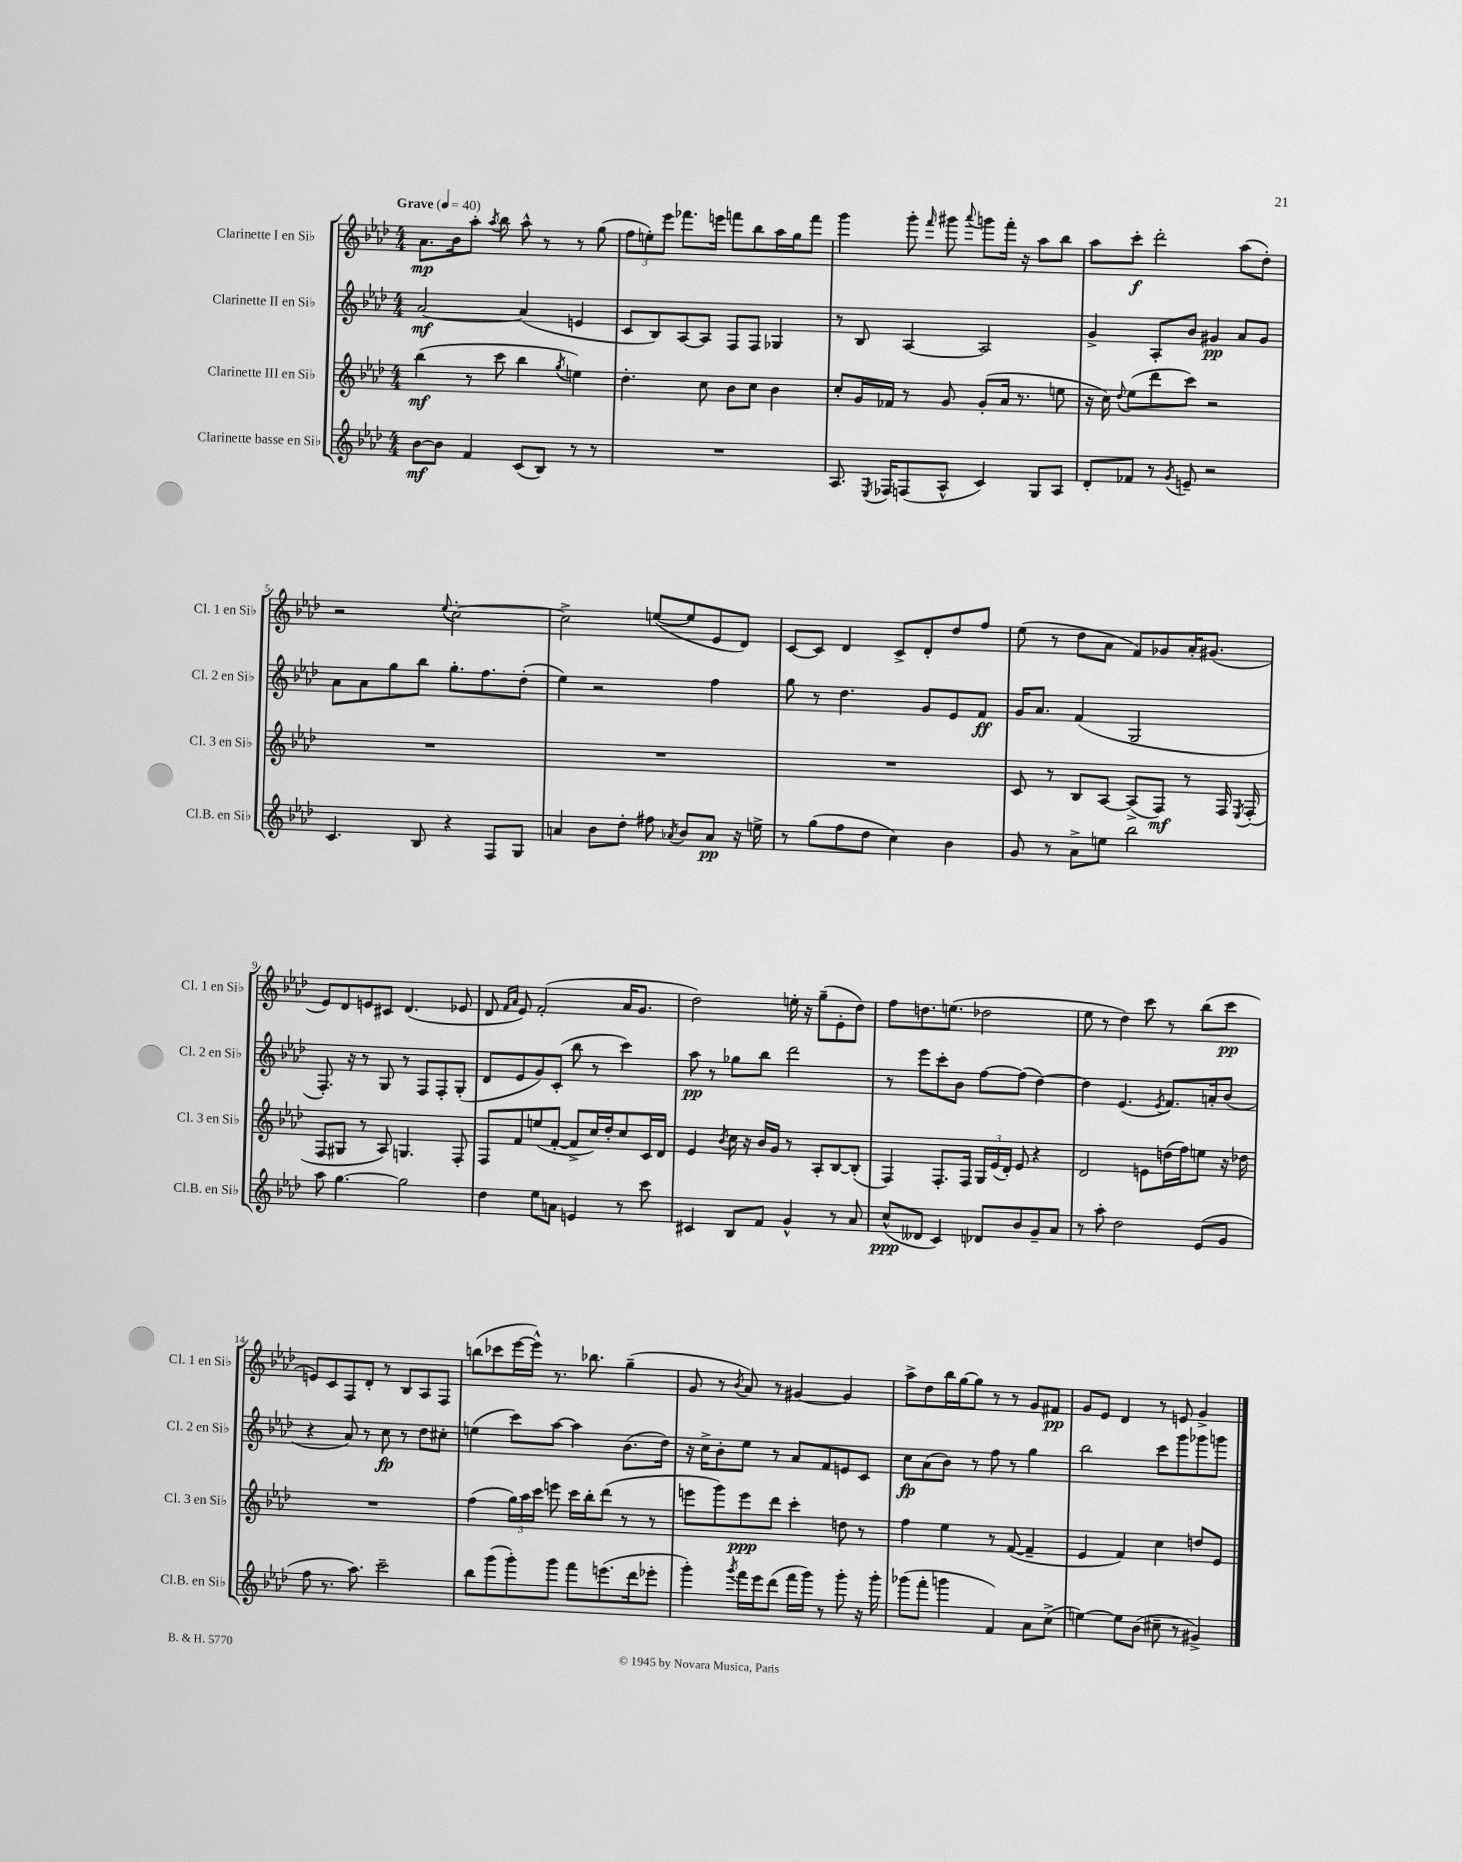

**kern	**kern	**kern	**kern
*staff4	*staff3	*staff2	*staff1
*clefG2	*clefG2	*clefG2	*clefG2
*k[b-e-a-d-]	*k[b-e-a-d-]	*k[b-e-a-d-]	*k[b-e-a-d-]
*M4/4	*M4/4	*M4/4	*M4/4
*MM40	*MM40	*MM40	*MM40
[8b-	(4bb-	[2a-	8.a-
8b-]	.	.	.
.	.	.	16b-
4f	8r	.	8aa-'
.	.	.	8qaa-
.	8ccc	.	8bb-
(8c	4bb-	(4a-]	8aa-^^
8B-)	.	.	8r
.	8qgg	.	.
8r	4ee)	4e	8r
8r	.	.	(8gg
=	=	=	=
1r	4.dd-'	8c	12ff
.	.	.	12ee')
.	.	8B-)	.
.	.	.	12eee-
.	.	[8A-	8.fff-
.	8cc	8A-]	.
.	.	.	16eee
.	8b-	8F	8fff
.	8cc	8F	8bb-
.	4b-	4G-	16aa-
.	.	.	16gg
.	.	.	8fff
=	=	=	=
8.A-	8cc'	8r	4ggg
.	16g	8B-	.
8qE-	.	.	.
16F-	16f-	.	.
(8F	8r	[4A-	8ggg'
.	.	.	16qqfff
8A-^^	8g	.	8ggg#
.	.	.	8qqaaa-
4c)	(8g'	2A-]	8ggg
.	16a-	.	16fff'
.	8.r	.	16r
8G	.	.	8aa-
8A-	8ee	.	8bb-
=	=	=	=
8d-'	16r	4g^	8aa-
.	16cc)	.	.
.	8qqdd-	.	.
8f-	(8ee-	.	8ccc'
8r	8ddd-	8A-'	2ddd-'
8qg	.	.	.
8e~	8ccc)	8b-	.
2r	2r	4g#	.
.	.	8a-	(8aa-
.	.	8g#	8dd-')
=	=	=	=
4.c	1r	8a-	2r
.	.	8a-	.
.	.	8gg	.
8B-	.	8bb-	.
.	.	.	8qqee-
4r	.	8.gg'	[2cc'
.	.	8.ff	.
8F	.	.	.
8G	.	(8dd-'	.
=	=	=	=
4a	1r	4ee-)	2cc^]
8b-	.	2r	.
8dd-'	.	.	.
8ff#	.	.	([8ee
8qa-	.	.	.
8b-	.	.	8ee]
8a-	.	4ff	8e-
16r	.	.	8d-)
16ee^	.	.	.
=	=	=	=
8r	1r	8gg	[8c
(8gg	.	8r	8c]
8ff	.	4.dd-	4d-
8dd-	.	.	.
4cc)	.	.	8c^
.	.	8g	8d-'
4b-	.	8e-	8dd-
.	.	8f	8ff
=	=	=	=
8g	8c	16g	(8ee-
.	.	8.a-	.
8r	8r	.	8r
8a-^	8B-	(4f	8dd-
8ee	[8A-	.	8a-
2bb-	(8A-^]	2G	8f)
.	8F)	.	8g-
.	8r	.	16a-'
.	.	.	(8.g#
.	16F	.	.
.	8qE-	.	.
.	(16F'	.	.
=	=	=	=
8aa-	8F	8.F')	8e-)
[4.gg	8G#	.	8d-
.	.	16r	.
.	8r	8r	8e
.	8A-)	8G	8c#
2gg]	4.G	8r	(4.d-
.	.	8F	.
.	.	8F'	.
.	8F'	(8G'	8e-
=	=	=	=
4dd-	8F	8d-	8d-
.	.	.	16qqf
.	.	.	16qqa-
.	8f	8e-	8e-)
8ee-	(8ee	8g)	(2f'
8a	[8f'	(8c'	.
4e	8f^]	8bb-	.
.	16cc)	8r	.
.	16dd-'	.	.
8r	8cc	4ccc)	16a-
.	.	.	8.g
8ccc	16c	.	.
.	16d-	.	.
=	=	=	=
4c#	4e-	8aa-	2dd-)
.	.	8r	.
.	8qb-	.	.
8B-	16cc	8gg-	.
.	16r	.	.
8f	16b-	8bb-	.
.	16g	.	.
4g^^	8r	2ddd-	16ee'
.	.	.	16r
.	8A-'	.	(8gg~
8r	[8B-	.	8e-'
8a-	(8B-']	.	8dd-)
=	=	=	=
(8cc^^	4F)	8r	8ff
8d--	.	8eee-	8.dd
4c)	8.F'	8ccc'	.
.	.	.	(8.ee
.	.	8b-	.
.	16F	.	.
8d-	24G	[8ff	2dd-
.	(24e-	.	.
.	24d-')	.	.
8b-	8e-	(8ff]	.
8g~	4r	[4dd-)	.
8a-	.	.	.
=	=	=	=
8r	2d-	4dd-]	8ee-
8aa-'	.	.	8r
2dd-	.	(4.e-	4dd-)
.	8e	.	8ccc
.	.	8qe-	.
.	(16dd	8.f)	8r
.	16ff)	.	.
(8e-	8ee	.	(8bb-
.	.	16a'	.
8g	16r	(8b-	8ccc
.	16dd-	.	.
=	=	=	=
8ff	1r	4r	8e)
8.r	.	.	8c
.	.	8a-)	8F
8.aa-)	.	.	.
.	.	8r	8d-'
2ccc~	.	8cc	8r
.	.	8r	8B-
.	.	8dd-	8A-
.	.	8cc#'	8F
=	=	=	=
8bb-	(4ff	(4ee	(8bb
(8ggg	.	.	8ccc-
8ggg')	24gg)	8ccc)	[16eee-
.	24aa-	.	.
.	.	.	16eee-^^])
.	24ccc	.	.
8ggg	8eee	[8aa-	8.r
8fff	16ccc	4aa-]	.
.	16bb-'	.	8.bb-
(8.eee	(8ddd-	.	.
.	8r	(8.b-	(4gg~
16ddd-	.	.	.
8eee-'	8r	.	.
.	.	16dd-)	.
=	=	=	=
4ggg')	8eee	16r	8g
.	.	16cc^	.
.	8ggg)	8b-'	8r
8qggg	.	.	8qb-
16fff	8eee	8ee-	8a-)
16eee-	.	.	.
(8ddd-	8ddd-	8r	8r
16fff	4ccc'	8a-	[4g#
16ggg)	.	.	.
8r	.	8f	.
8ggg'	8dd	8e	4g#]
16r	8r	8c	.
16ggg'	.	.	.
=	=	=	=
(8ggg-	4ff	8cc	8aa-^
8fff'	.	(8a-	8dd-
4ggg	4ee-	8b-)	16bb-
.	.	.	[16gg
.	.	8r	8gg]
4f)	8r	8ff	8r
.	([8f	8r	8r
8a-	4f~]	4gg	8g
(8cc^	.	.	8f#
=	=	=	=
[4ee)	4e-	2bb-	8g
.	.	.	8e-
8ee]	4f)	.	4d-
(8b-	.	.	.
8cc#~	4cc	8ccc	8r
8r	.	8ggg	8e
4g#^)	8dd	8ggg-	4g^
.	8e-	8ggg	.
==	==	==	==
*-	*-	*-	*-
